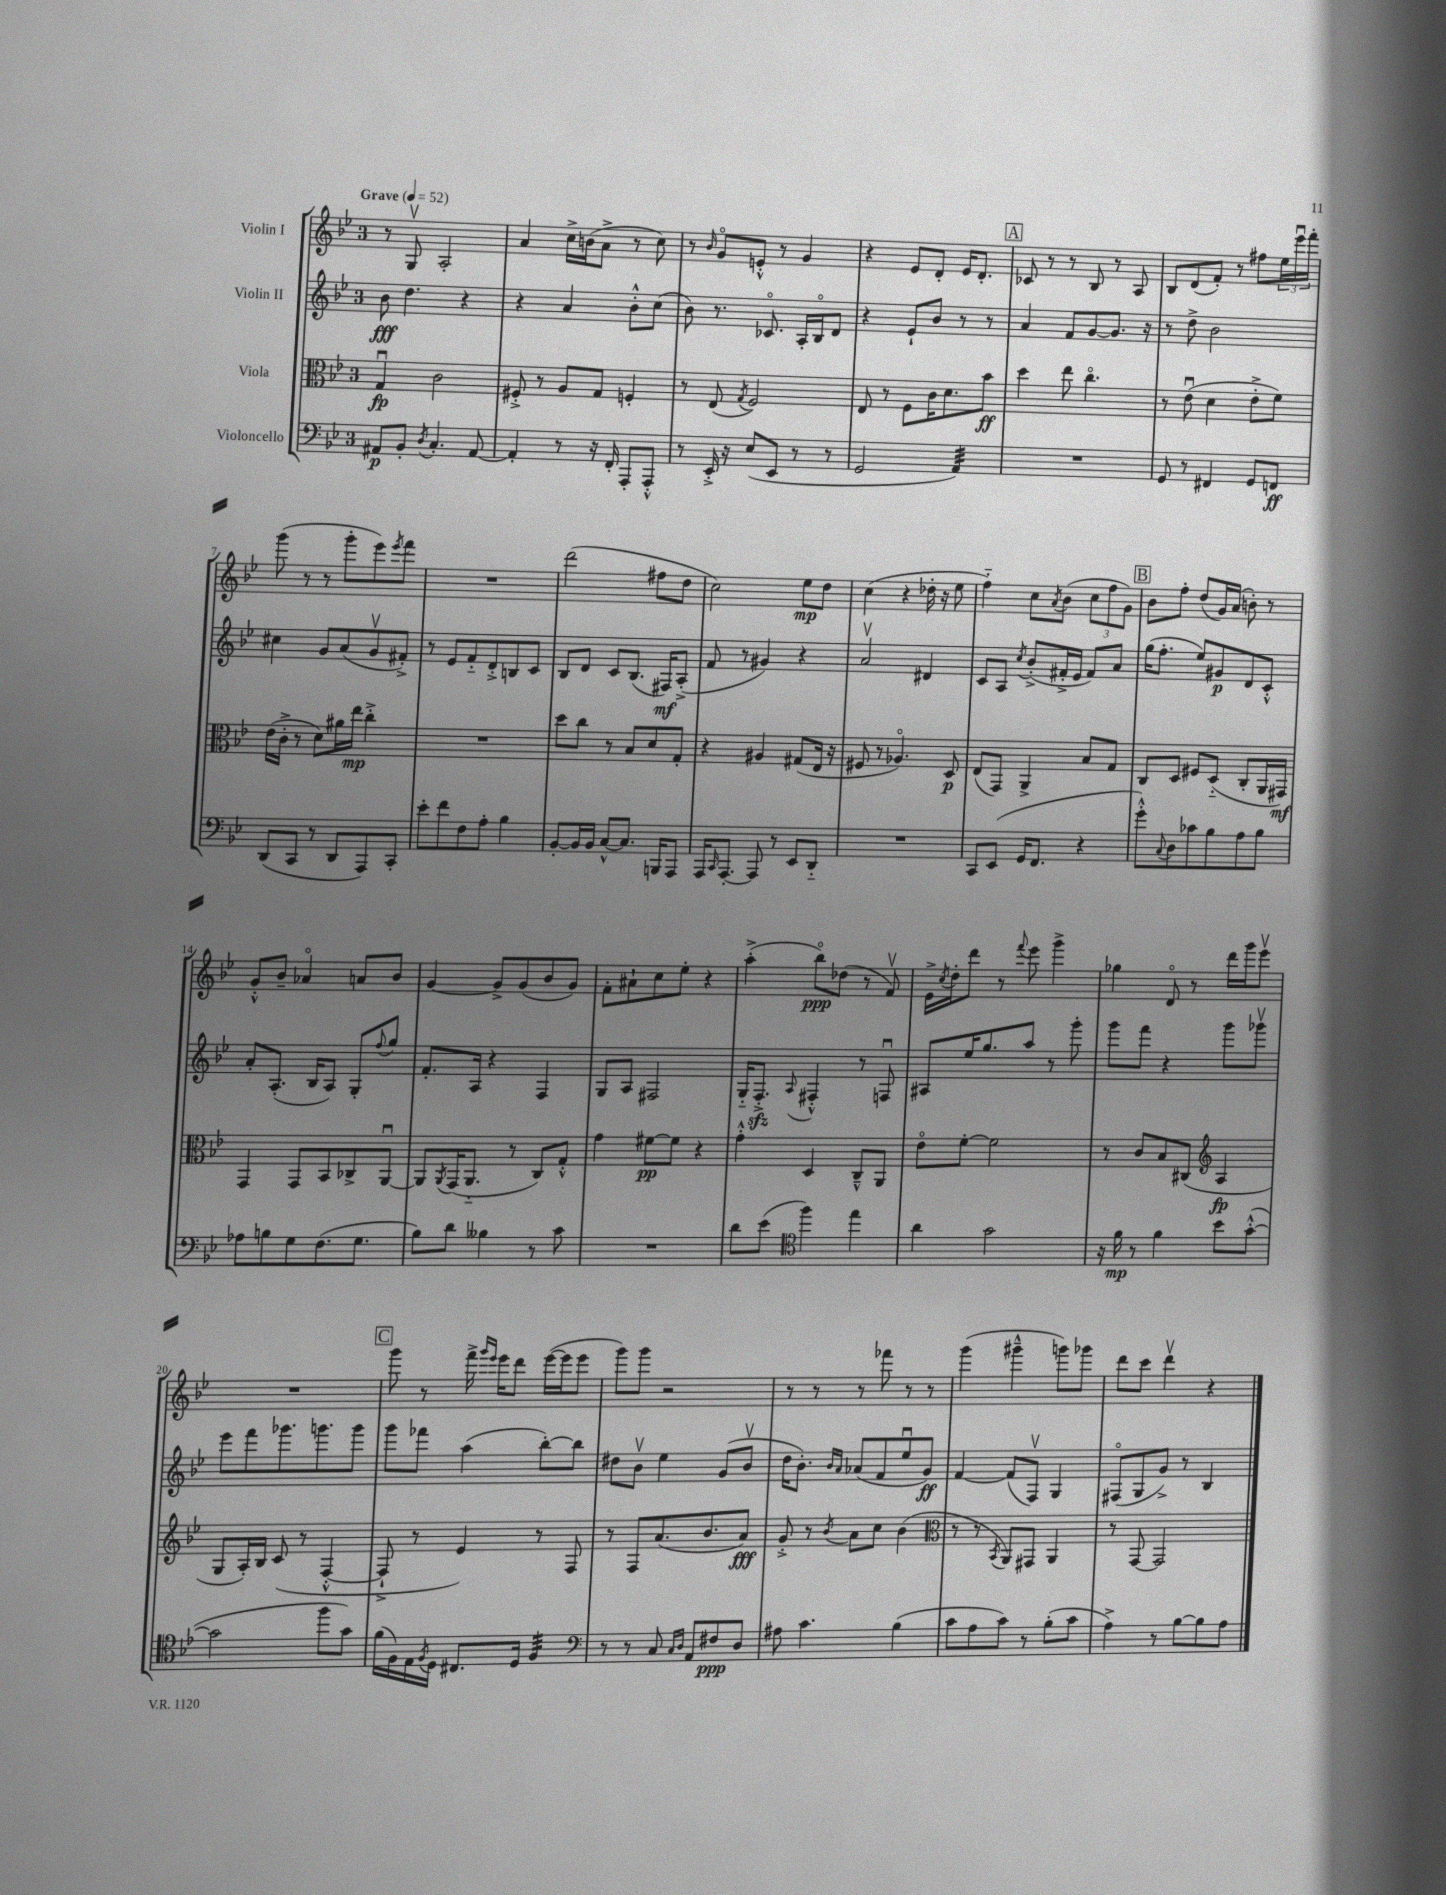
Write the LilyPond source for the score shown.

<<
\new StaffGroup <<
\new Staff = "s0" \with { instrumentName = "Violin I" } {
    \clef treble \key bes \major \once \override Staff.TimeSignature.style = #'single-digit \time 3/4 \tempo "Grave" 4 = 52
    r8 g8\upbow a2-. |
    a'4 c''16-> b'16( a'8-> r8 c''8) |
    r8 \grace { bes'16 } g'8\flageolet e'8-.-^ r8 g'4 |
    r4 ees'8 d'8-. ees'16 d'8.-. |
    \mark \markup { \box "A" } ces'8 r8 r8 bes8 r8 a8 |
    bes8 d'8( f'8-.) r8 fis''8 \tuplet 3/2 { ees''16 ees'''16\downbow f'''16-. } |
    g'''8( r8 r8 g'''8-. ees'''8) \acciaccatura { ees'''8 } f'''8 |
    R2. |
    d'''2( fis''8 d''8 |
    c''2) ees''8\mp d''8 |
    c''4( r4 des''16-. r16 ees''8 |
    f''4-_) c''8 \acciaccatura { a'8 } bes'8( \tuplet 3/2 { c''8 f''8 g'8) } |
    \mark \markup { \box "B" } bes'8 f''8-. d''8( g'16) a'16( b'8-.) r8 |
    g'8-.-^ bes'8-- aes'4\flageolet a'8 bes'8 |
    g'4~ g'8-> g'8( bes'8 g'8) |
    f'8-. ais'8-! c''8 ees''8-. r4 |
    a''4-.->( bes''8\flageolet\ppp) des''8( r8 f'8\upbow) |
    ees'16-> \acciaccatura { c''8 } d''16-. d'''8 r8 \appoggiatura { f'''8 } ees'''8 g'''4-> |
    ges''4 d'8\flageolet r8 d'''16 g'''16 ees'''8\upbow |
    R2. |
    \mark \markup { \box "C" } g'''8 r8 f'''16-> \grace { g'''16 ees'''16 } ees'''16 d'''8 ees'''16~( ees'''16 ees'''8 |
    g'''8) g'''8 r2 |
    r8 r8 r8 fes'''8 r8 r8 |
    g'''4( gis'''4---^ g'''8) ges'''8 |
    d'''8 c'''8 d'''4\upbow r4 \bar "|." |
}
\new Staff = "s1" \with { instrumentName = "Violin II" } {
    \clef treble \key bes \major \once \override Staff.TimeSignature.style = #'single-digit \time 3/4
    bes'8\fff d''4. r4 |
    r4 a'4 bes'8-.-^ c''8( |
    bes'8) r8. ces'8.\flageolet a16-. bes16\flageolet d'8 |
    r4 ees'8-! bes'8 r8 r8 |
    \mark \markup { \box "A" } a'4 f'8 g'8~ g'8. r16 |
    r8 d''8-> bes'2 |
    cis''4 g'8 a'8( g'8\upbow fis'8-.->) |
    r8 ees'8 f'8-_ d'8-.-> b8 c'8 |
    bes8 d'8 c'8 bes8.( fis16\mf) a8-.->( |
    f'8 r8 gis'4) r4 |
    a'2\upbow dis'4 |
    c'8 a8 \acciaccatura { c''8 } bes'8-.->( fis'16-.-> ees'16 fis'8) a'8 |
    \mark \markup { \box "B" } g''16( f''8.-. ees''8) gis'8\p d'8 c'8-.-^ |
    a'8-. a8.-.( bes16 a8) g8-. \appoggiatura { f''8 } g''8 |
    f'8.-. a16 r4 f4 |
    g8 a8 fis2 |
    g16-_ f8.-.->\sfz \appoggiatura { a8 } fis4-.-^ r8 f8\downbow |
    ais8 ees''16 g''8. a''8 r8 g'''8-. |
    g'''8 f'''8 r4 g'''8 ges'''8\upbow |
    ees'''8 f'''8 ges'''8. g'''8. g'''8 |
    \mark \markup { \box "C" } g'''8 fes'''8 a''4( bes''8~-.) bes''8 |
    dis''8 bes'8\upbow ees''4 g'8( bes'8\upbow |
    d''16 bes'8.-.) \grace { bes'16 a'16 } aes'8( f'8 ees''8\downbow g'8\ff) |
    f'4~ f'8( f8\upbow) g4 |
    fis8\flageolet( g8 g'8->) r8 bes4 \bar "|." |
}
\new Staff = "s2" \with { instrumentName = "Viola" } {
    \clef alto \key bes \major \once \override Staff.TimeSignature.style = #'single-digit \time 3/4
    g4\downbow\fp c'2 |
    fis8-.-> r8 a8 g8 f4-. |
    r8 ees8( \acciaccatura { g8 } f2) |
    ees8 r8 f8 c'16 d'8. bes'8\ff |
    \mark \markup { \box "A" } d''4 ees''8 c''4.\flageolet |
    r8 ees'8\downbow( d'4 ees'8-.-> f'8) |
    ees'16( c'16-.-> r8 d'8) ais'16 ees''16\mp c''4-.-> |
    R2. |
    d''8 c''8 r8 bes8 d'8 g8-. |
    r4 ais4 gis8( ees16 r16 |
    fis8 r8 aes4.\flageolet) d8\p |
    ees8( g,8) a,4-> bes8 g8 |
    \mark \markup { \box "B" } c8 d8 fis8 d8-_( c8-. a,16 gis,16\mf) |
    g,4 g,8 bes,8 ces8-> a,8~\downbow |
    a,8 \acciaccatura { a,8 } g,16( a,8.-_ r8 c8) g8-.-^ |
    g'4 fis'8~\pp fis'8 r4 |
    g'4-.-^ d4 c8---^ a,8 |
    ees'8\flageolet f'8~-. f'2 |
    r8 c'8 bes8 cis8( \clef treble a4\fp |
    g8 a16-.) bes16 c'8( r8 f4~-.-^ |
    \mark \markup { \box "C" } f8-!-> r8 ees'4) r8 f8 |
    r8 f8 a'8.( bes'8. a'8\fff) |
    g'8-.-> r8 \acciaccatura { bes'8 } a'8 c''8 bes'4( |
    \clef alto r8 r8 \acciaccatura { bes,8 } a,8) gis,8 a,4 |
    r8 g,8~ g,2 \bar "|." |
}
\new Staff = "s3" \with { instrumentName = "Violoncello" } {
    \clef bass \key bes \major \once \override Staff.TimeSignature.style = #'single-digit \time 3/4
    ais,8\p bes,8-. \acciaccatura { d8 } c4.-. ais,8~ |
    ais,4-. r8 r16 f,16-. a,,8-. a,,8-.-^ |
    r8 ees,16-.-> r16 ees8( ees,8 r8 r8 |
    g,2 a,4:32) |
    \mark \markup { \box "A" } R2. |
    g,8 r8 fis,4 g,8 f,8\ff |
    d,8( c,8 r8 d,8 a,,8) c,8-. |
    ees'8-. f'8 f8 a8-. bes4 |
    bes,8~-. bes,16 bes,16 c8~-^ c8. b,,16 a,,8 |
    a,,16 \grace { c,16 } a,,8.~-. a,,8 r8 ees,8 d,8-_ |
    R2. |
    c,8 ees,8( g,16 f,8. r4 |
    \mark \markup { \box "B" } g'8-.-^) \appoggiatura { c8 } d8 ces'8 bes8 a8 bes8 |
    aes8 b8 g8 f8.( g8. |
    bes8) d'8 beses4 r8 c'8 |
    R2. |
    d'8 ees'8( \clef tenor f''4) ees''4 |
    a'4 g'2 |
    r16 f'16\mp r8 f'4 bes'8 g'8~-.-^( |
    g'2 f''8 g'8) |
    \mark \markup { \box "C" } f'16( f16) ees16 \acciaccatura { f8 } d16 cis8. d16 f4:32 |
    \clef bass r8 r8 c8 \grace { c16 d16 } a,8 fis8\ppp d8 |
    ais8 c'4. bes4( |
    c'8 a8 c'8) r8 bes8-.( c'8 |
    a4->) r8 bes8~ bes8 a8 \bar "|." |
}
>>
>>
